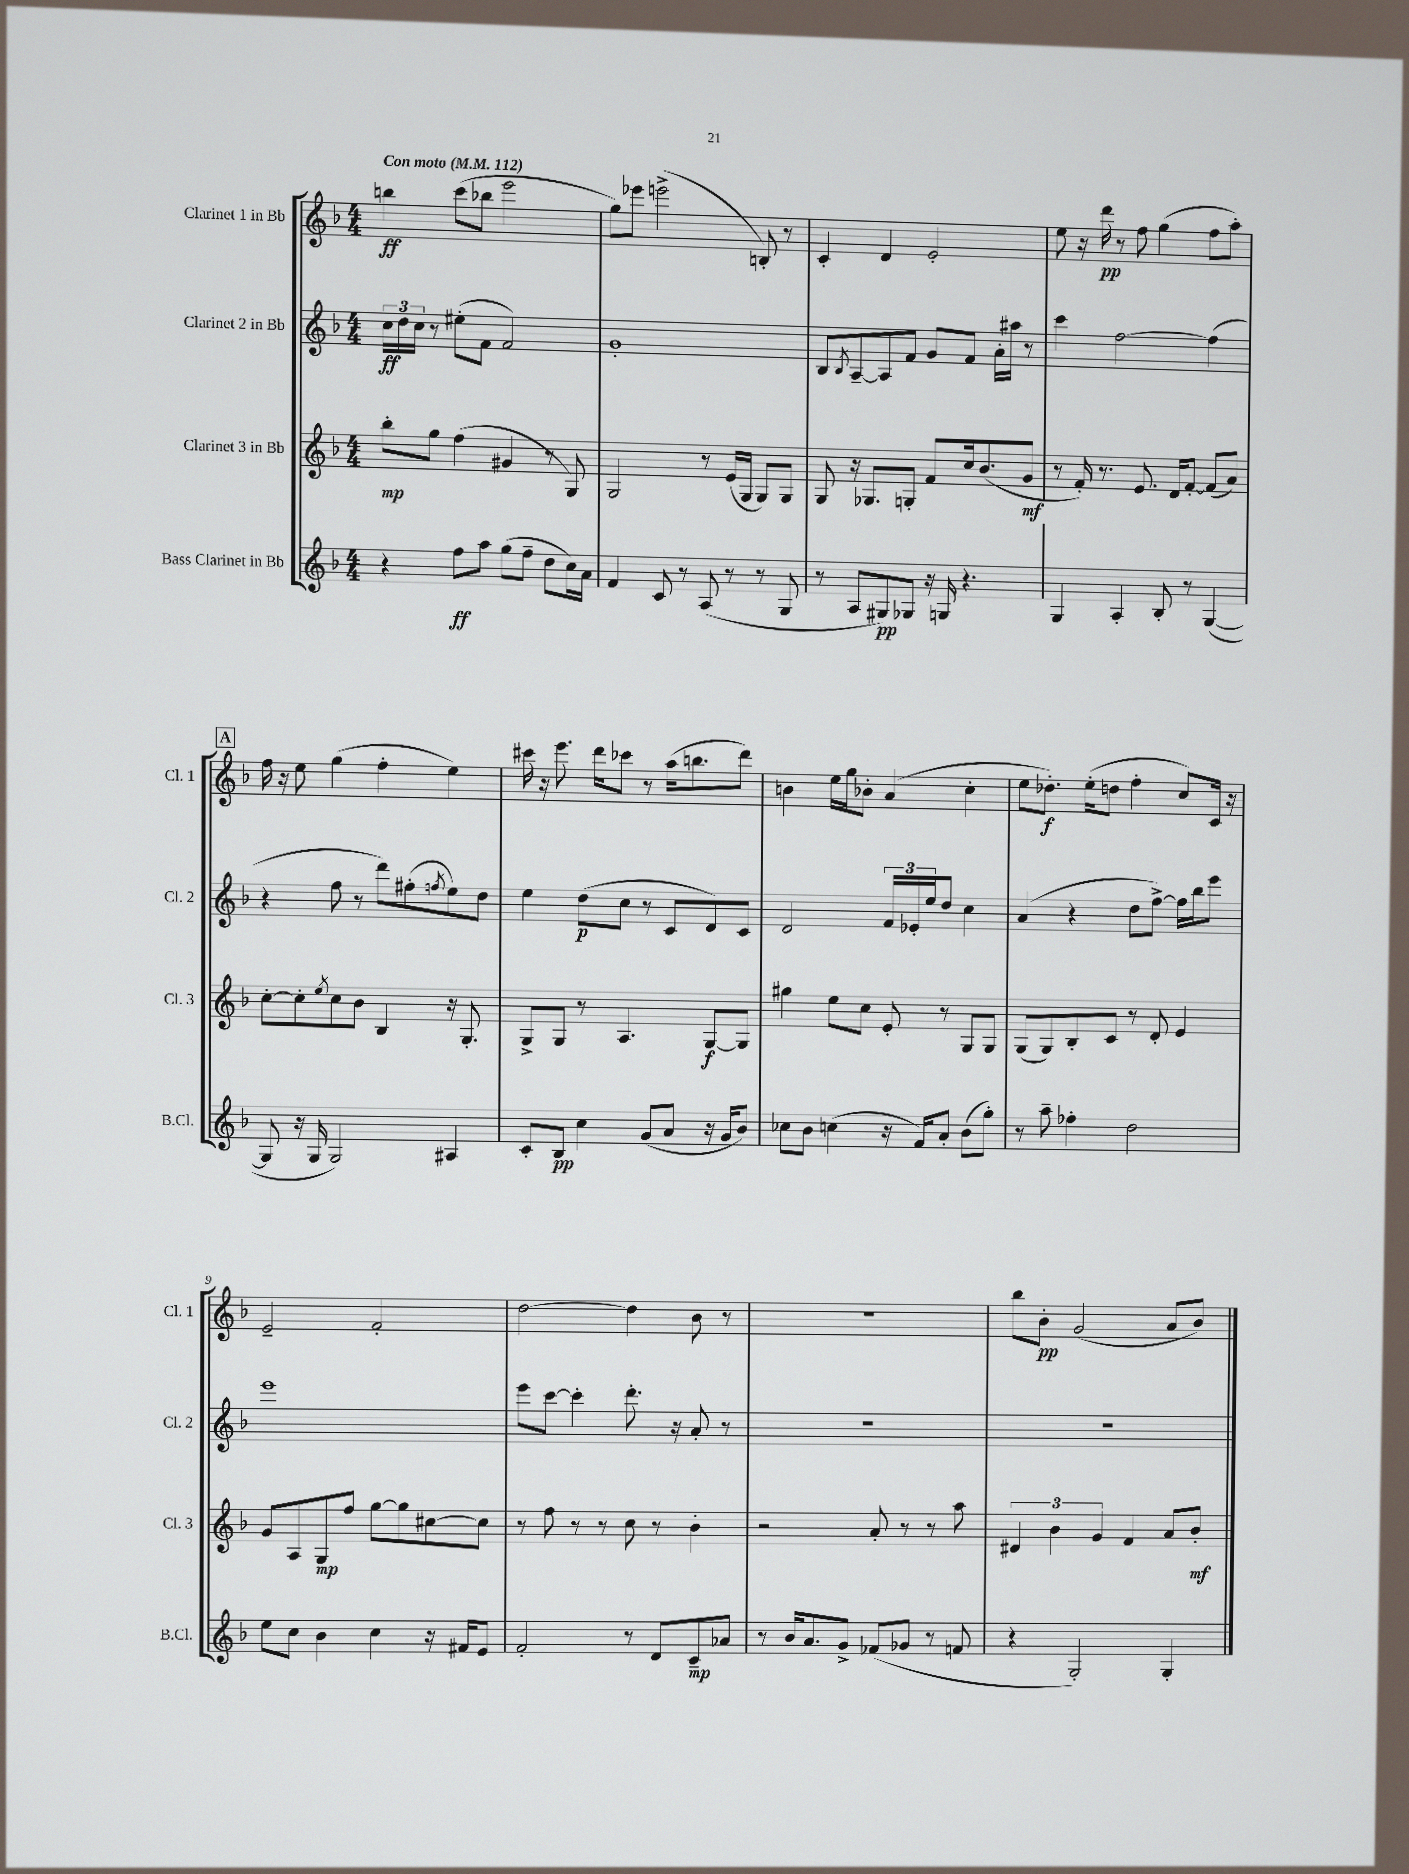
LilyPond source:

<<
\new StaffGroup <<
\new Staff = "s0" \with { instrumentName = "Clarinet 1 in Bb" shortInstrumentName = "Cl. 1" } {
    \clef treble \key f \major \numericTimeSignature \time 4/4 \tempo "Con moto" 4 = 112
    b''4\ff c'''8( bes''8 e'''2 |
    g''8) ees'''8 e'''2->( b8-.) r8 |
    c'4-. d'4 e'2-. |
    e''8 r16 d'''16\pp r8 f''8 g''4( f''8 a''8-.) |
    \mark \markup { \box "A" } f''16 r16 e''8 g''4( f''4-. e''4) |
    cis'''16 r16 e'''8. d'''16 ces'''8 r8 a''16( b''8. d'''8) |
    b'4 e''16 g''16 bes'8-. a'4( c''4-. |
    e''8 des''8.-.\f) e''16-.( d''8 f''4-. c''8) c'16 r16 |
    e'2-- f'2-. |
    d''2~ d''4 bes'8 r8 |
    R1 |
    bes''8 bes'8-.\pp g'2( a'8 bes'8) \bar "|." |
}
\new Staff = "s1" \with { instrumentName = "Clarinet 2 in Bb" shortInstrumentName = "Cl. 2" } {
    \clef treble \key f \major \numericTimeSignature \time 4/4
    \tuplet 3/2 { c''16\ff d''16 c''16 } r8 eis''8-.( f'8 f'2) |
    g'1-. |
    bes8 \acciaccatura { bes8 } a8~-- a8 f'8 g'8 f'8 a'16-. ais''16 r8 |
    c'''4 f''2~ f''4( |
    \mark \markup { \box "A" } r4 f''8 r8 d'''8) fis''8-.( \acciaccatura { f''8 } e''8) d''8 |
    e''4 d''8\p( c''8 r8 c'8 d'8) c'8 |
    d'2 \tuplet 3/2 { f'16 ees'16-. e''16 } d''8 c''4 |
    a'4( r4 d''8 f''8~->) f''16 bes''16 e'''8 |
    e'''1 |
    e'''8 c'''8~ c'''4-. d'''8.-. r16 a'8-. r8 |
    R1 |
    R1 \bar "|." |
}
\new Staff = "s2" \with { instrumentName = "Clarinet 3 in Bb" shortInstrumentName = "Cl. 3" } {
    \clef treble \key f \major \numericTimeSignature \time 4/4
    bes''8-.\mp g''8 f''4( gis'4 r8 g8) |
    g2 r8 e'16( g16 g8) g8 |
    g8 r16 ges8. g8-. f'8 c''16 bes'8.( g'8\mf |
    r8 f'16-.) r8. e'8. d'16 f'8~-. f'8( a'8) |
    \mark \markup { \box "A" } c''8~-. c''8-. \acciaccatura { e''8 } c''8 bes'8 bes4 r16 g8.-. |
    g8-> g8 r8 a4. g8~\f g8 |
    gis''4 e''8 c''8 e'8-. r8 g8 g8 |
    g8( g8) bes8-. c'8 r8 d'8-. e'4 |
    g'8 a8 g8\mp f''8 g''8~ g''8 cis''8~ cis''8 |
    r8 f''8 r8 r8 c''8 r8 bes'4-. |
    r2 a'8-. r8 r8 a''8 |
    \tuplet 3/2 { dis'4 bes'4 g'4 } f'4 a'8 bes'8-.\mf \bar "|." |
}
\new Staff = "s3" \with { instrumentName = "Bass Clarinet in Bb" shortInstrumentName = "B.Cl." } {
    \clef treble \key f \major \numericTimeSignature \time 4/4
    r4 f''8\ff a''8 g''8( f''8-- d''8 c''16) a'16 |
    f'4 c'8 r8 a8( r8 r8 g8 |
    r8 a8 gis8\pp) ges8 r16 g16 r4. |
    g4 a4-. bes8-. r8 g4~( |
    \mark \markup { \box "A" } g8 r16 g16 g2) ais4 |
    c'8-. bes8\pp c''4 g'8( a'8 r16 g'16 bes'8) |
    ces''8 bes'8 c''4( r16 f'16) a'8-. bes'8( g''8-.) |
    r8 a''8-- fes''4-. d''2 |
    e''8 c''8 bes'4 c''4 r16 fis'16 e'8 |
    f'2-. r8 d'8 c'8--\mp aes'8 |
    r8 bes'16 a'8. g'8-> fes'8( ges'8 r8 f'8 |
    r4 g2-.) g4-. \bar "|." |
}
>>
>>
